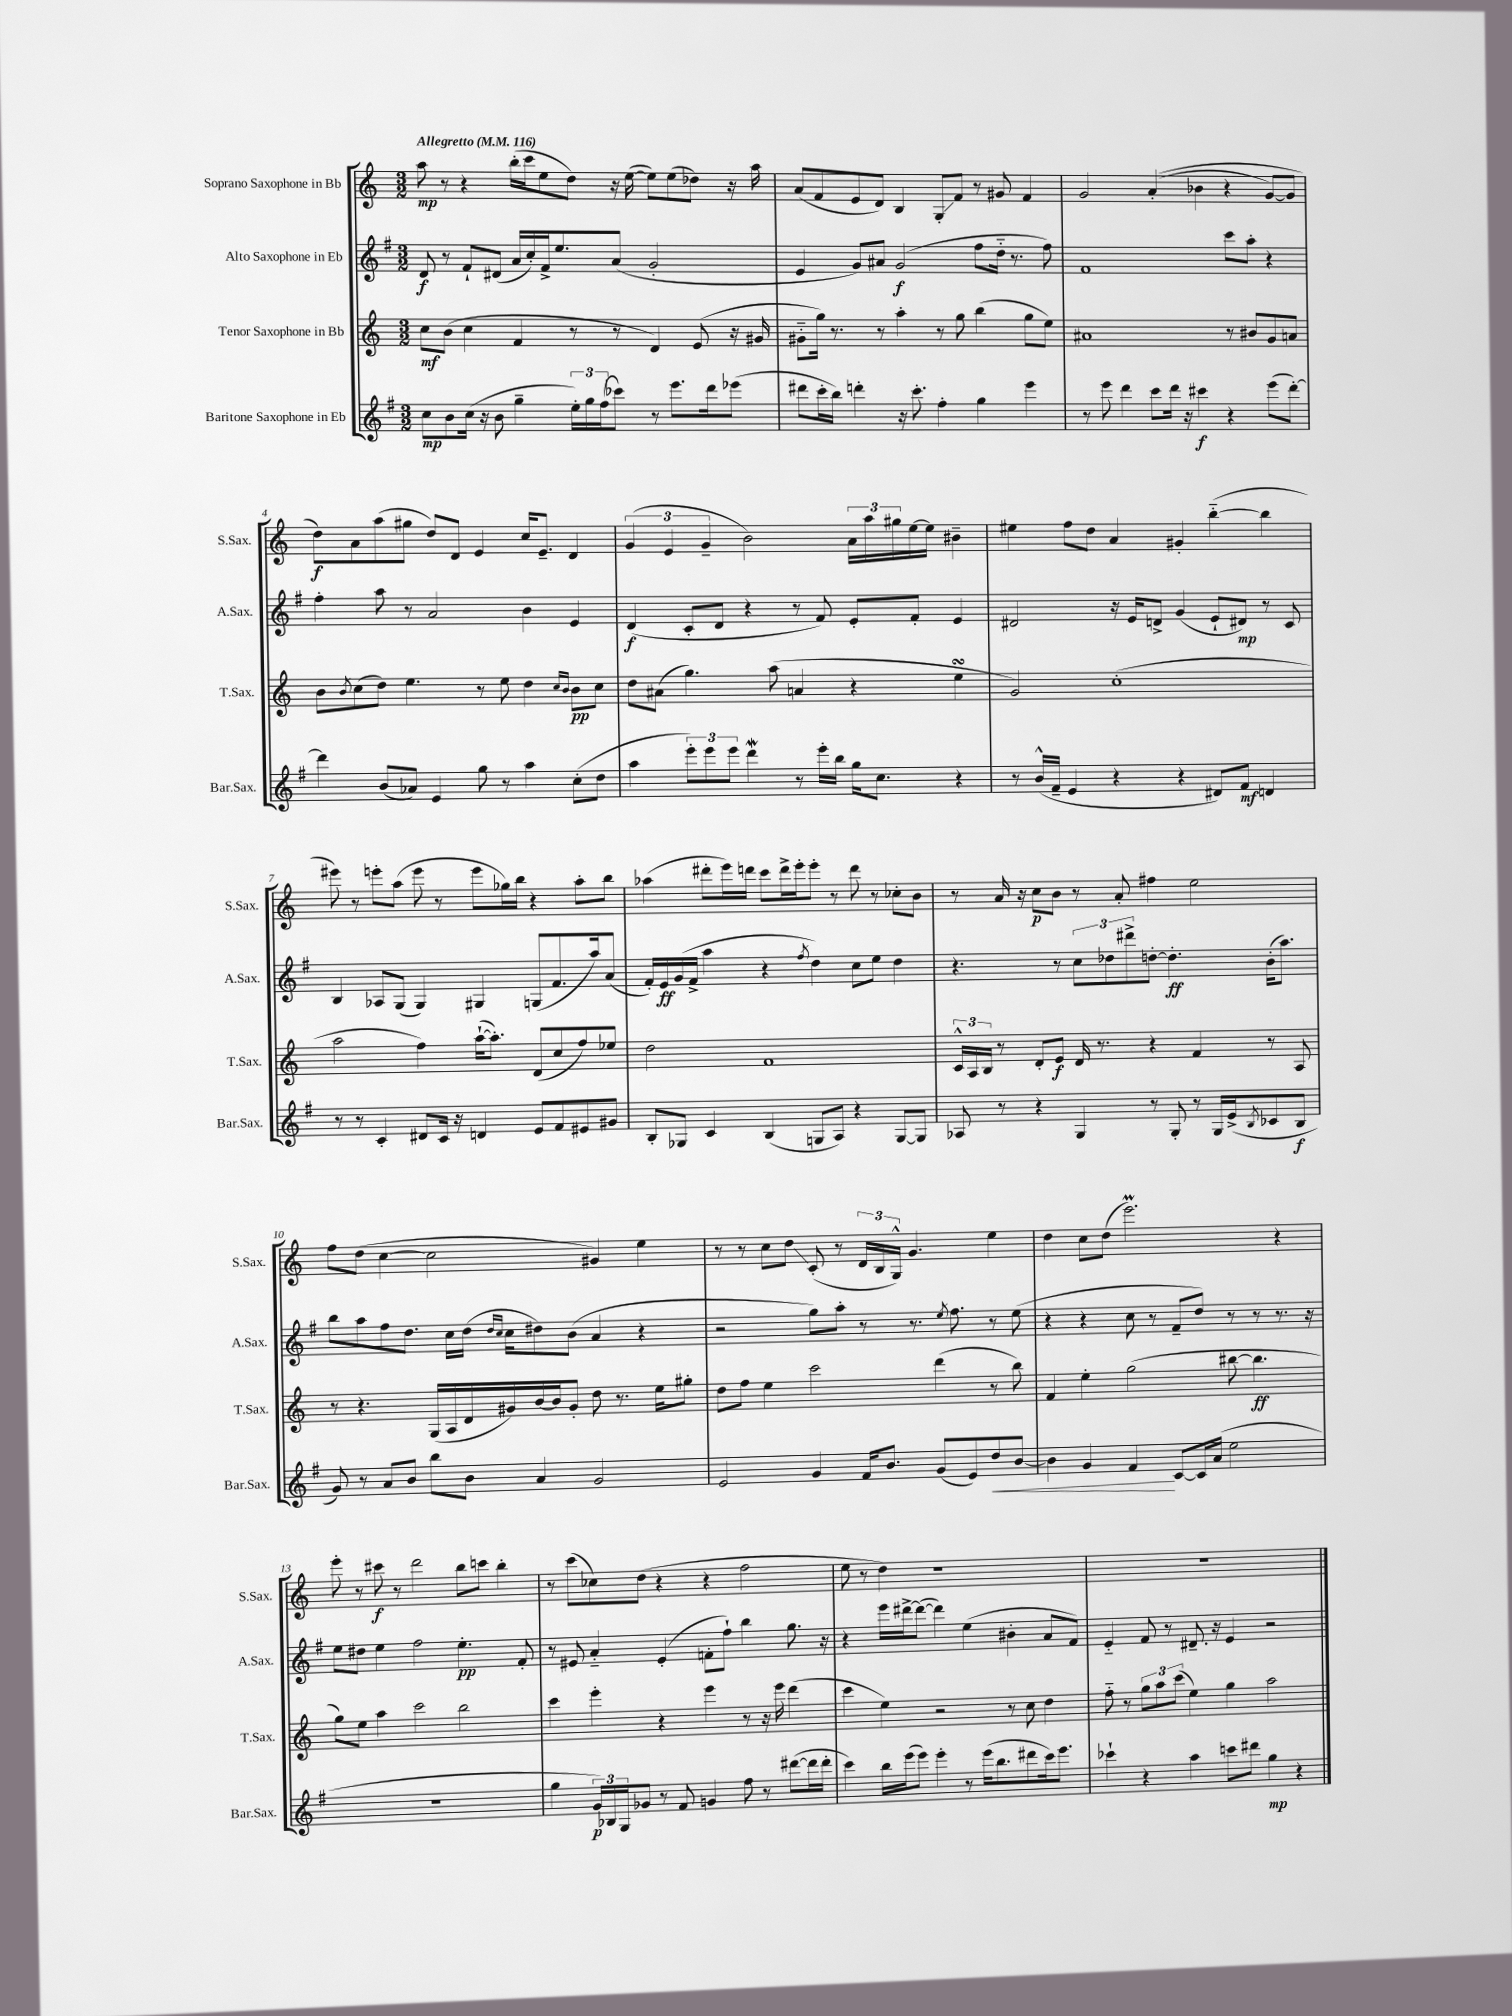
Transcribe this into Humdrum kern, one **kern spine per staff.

**kern	**kern	**kern	**kern
*staff4	*staff3	*staff2	*staff1
*clefG2	*clefG2	*clefG2	*clefG2
*k[f#]	*k[]	*k[f#]	*k[]
*M3/2	*M3/2	*M3/2	*M3/2
*MM116	*MM116	*MM116	*MM116
8cc\L	8cc\L	8d/	8aa\
8b\	(8b\J	8r	8r
(16cc\Jk	4cc\	8f#`/L	4r
16r	.	.	.
8b\	.	(8d#/J	.
4gg~\	4f/	16a/LL	(16bb'\LL
.	.	16cc'/)	16ccc\J
.	.	16f#^/J	8ee\
.	.	8.ee/	.
24ee'\LL)	8r	.	8dd\J)
24gg\	.	.	.
(24ff#\J	.	.	.
8ccc-\J)	8r	(8a/J	16r
.	.	.	([16ee\
8r	4d/)	2g'/	8ee\]L)
8.eee\L	.	.	(8ee\
.	(8e/	.	8dd-\J)
16ddd\k	.	.	.
(8eee-\J	16r	.	16r
.	16g#/	.	16aa\
=	=	=	=
8ddd#\L	8g#'~\L	4e/	(8a/L
16ccc'\L	16gg\Jk)	.	8f/
16bb\JJ)	8.r	.	.
4ddd'\	.	8g/L)	8e/
.	8r	8a#/J	8d/J)
16r	4aa'\	(2g/	4B/
8.ccc'\	.	.	.
4ff#'\	8r	.	8G'/L
.	8gg\	.	8f/J
4gg\	(4bb\	8ff#\L	8r
.	.	16dd'~\Jk	8g#/
.	.	8.r	.
4eee\	8gg\L	.	4f/
.	8ee\J)	8ff#\)	.
=	=	=	=
8r	1a#	1f#	2g/
8eee\	.	.	.
4ddd\	.	.	.
8ccc\L	.	.	&((4a'/
16ddd\Jk	.	.	.
16r	.	.	.
4ccc#\	.	.	4b-\
4r	8r	8ccc\L	4r
.	8b#/L	8aa'\J	.
(8eee\L	8g/	4r	[8g/L)
[8ddd'\J)	8a/J	.	8g/]J
=	=	=	=
4ddd\]	8b\L	4ff#'\	8dd\L&)
.	8qb/	.	.
.	(8cc\	.	8a\
(8b/L	8dd\J)	8aa\	(8aa\
8a-/J)	4.ee\	8r	8gg#\J
4e/	.	2a/	8dd/L)
.	.	.	8d/J
8gg\	8r	.	4e/
8r	8ee\	.	.
4aa\	4dd\	4b\	16cc/LK
.	.	.	8.e~/J
.	16qqcc/LL	.	.
.	16qqb/JJ	.	.
(8cc'\L	8b\L	4e/	4d/
8dd\J	8cc\J	.	.
=	=	=	=
4aa\	8dd\L	(4d/	(6g/
.	(8a#\J	.	.
.	.	.	6e/
12eee'\L)	4.gg\)	8c'/L	.
12eee\	.	.	6g~/
.	.	8d/J	.
12eee\J	.	.	.
4ddd\	.	4r	2b\)
.	(8aa\	.	.
8r	4a/	8r	.
16eee'\LL	.	8f#/)	.
16bb\JJ	.	.	.
16gg\LK	4r	8e'/L	24a\LL
.	.	.	24aa\
8.cc\J	.	.	.
.	.	.	24gg#\
.	.	8f#'/J	[16ee\
.	.	.	16ee\]JJ
4r	4ee\	4e/	4b#~\
=	=	=	=
8r	2g/)	2d#/	4ee#\
(16b^^/LL	.	.	.
16f#~/JJ	.	.	.
4e/	.	.	8ff\L
.	.	.	8dd\J
4r	(1cc'	16r	4a/
.	.	16e/LK	.
.	.	8d^/J	.
4r	.	(4g/	4g#'/
8d#/L)	.	8e`/L	([4bb'~\
8f#/J	.	8d#/J)	.
4d/	.	8r	4bb\]
.	.	8c/	.
=	=	=	=
8r	2aa\	4B/	8eee#\)
8r	.	.	8r
4c'/	.	8A-/L	8eee'\L
.	.	(8G/J	(8aa\J
8d#/L	4ff\)	4G/)	8eee\
16c/Jk	.	.	8r
16r	.	.	.
4d/	([16aa`\LK	4G#/	8eee\L
.	8.aa'\]J)	.	.
.	.	.	16gg-\L)
.	.	.	16bb\JJ
8e/L	(8d/L	(8G/L	4r
8f#/	8cc/	8.f#/	.
8e#/	8ff/)	.	8aa'\L
.	.	16aa/k)	.
8g#/J	8ee-/J	(8a/J	8bb\J
=	=	=	=
8B'/L	2dd\	16f#'/LL)	(4aa-\
.	.	16e/	.
8G-/J	.	(16g/	.
.	.	16f#^/JJ	.
4c/	.	4aa\	8ddd#'\L
.	.	.	16eee\L)
.	.	.	16ddd\JJ
(4B/	1f	4r	8ccc\L
.	.	.	16ddd^\L
.	.	.	16eee'\J
.	.	8qff#/	.
8G/L	.	4dd\)	8eee'\J
8A/J)	.	.	8r
4r	.	8cc\L	8ddd\
.	.	8ee\J	8r
[8G/L	.	4dd\	8cc-'\L
8G/]J	.	.	8b\J
=	=	=	=
8A-/	24c^^/LL	4.r	8r
.	24A/	.	.
.	24B/JJ	.	.
8r	8r	.	16a/
.	.	.	16r
4r	8d'/L	.	8cc\L
.	8e/J	8r	8b\J
4G/	16d/	12cc\L	8r
.	8.r	.	.
.	.	12dd-\	.
.	.	.	8a'/
.	.	12ddd#^\	.
8r	4r	[8dd'\J	4ff#\
8G'/	.	4.dd'\]	.
8r	4f/	.	2ee\
16G/LL	.	.	.
(16e^/J	.	.	.
8qB/	.	.	.
8c-/	8r	(16b'\LK	.
.	.	8.aa\J)	.
8B/J	8A/	.	.
=	=	=	=
8g/)	8r	8bb\L	8ff\L
8r	4.r	8aa\	(8dd\J
8a/L	.	8ff#\	[4cc\
8b/J	.	8.dd\J	.
8bb\L	(16G/LL	.	2cc\]
.	16A/	16cc\LL	.
8b\J	16d/	(16dd\JJ	.
.	.	16qqdd/LL	.
.	.	16qqcc/JJ	.
.	16g#/)	16cc\LK	.
4a/	[16b/	8dd#\)	.
.	16b/]J	.	.
.	8g#'/J	(8b\J	.
2g/	8dd\	4a/	4g#/)
.	8.r	.	.
.	.	4r	4ee\
.	16ee\LK	.	.
.	8gg#'\J	.	.
=	=	=	=
2e/	8dd\L	2r	8r
.	8ff\J	.	8r
.	4ee\	.	8cc\L
.	.	.	8dd\J
4g/	2ccc\	8gg\L)	(8c'/
.	.	8aa'\J	8r
16f#/LK	.	8r	24d/LL
.	.	.	24B/
8.b/J	.	.	.
.	.	.	24G^^/JJ)
.	.	8.r	4.g/
(8g/L	(4ddd\	.	.
.	.	8qee/	.
.	.	8.ff#\	.
8e/)	.	.	.
8dd/	8r	8r	4ee\
[8b/J	8bb\)	(8ee\	.
=	=	=	=
4b\]	4f/	4r	4dd\
4g/	4ee'\	4r	8cc\L
.	.	.	(8dd\J
4f#/	(2gg\	8cc\	2.eee\)
.	.	8r	.
[8c/L	.	8f#~/L	.
16c/]L	.	8dd/J)	.
(16a/JJ	.	.	.
2ee\	[8bb#\	8r	.
.	4.bb#\]	8r	.
.	.	8.r	4r
.	.	16r	.
=	=	=	=
1.r	8gg\L)	8ee\L	8eee'\
.	8ee\J	8dd#\J	8r
.	4aa\	4ee\	8ccc#\
.	.	.	8r
.	2ccc\	2ff#\	2ddd\
.	2bb\	4.ee'\	8bb\L
.	.	.	8ccc\J
.	.	.	4bb'\
.	.	8f#'/	.
=	=	=	=
4gg\	4ccc\	8r	8r
.	.	8e#/	(8ccc\L
24g/LL)	4eee'\	4a'~/	8cc-\)
24B-/	.	.	.
24G/J	.	.	.
8g-/J	.	.	(8dd\J
8r	4r	(4e#'/	4r
8f#/	.	.	.
4g/	4eee\	8f'\L	4r
.	.	8ff#`\J)	.
8ff#\	8r	4bb\	2ff\
8r	16r	.	.
.	16eee\	.	.
([8ddd#\L	(4ddd\	8.gg\	.
16ddd#\]L	.	.	.
16ddd#'\JJ	.	16r	.
=	=	=	=
4ccc\)	4ccc\	4r	8ee\
.	.	.	8r
16bb\LL	4ee\)	16eee\LL	4dd\)
(16eee\J	.	[16ddd#^\J	.
8eee\J)	.	(8ddd#\_J	.
4eee'\	2r	4ddd#\])	1r
8r	.	(4ee\	.
(16eee\LK	.	.	.
8.bb\	.	.	.
.	8r	4b#'\	.
8ddd#\	8cc\	.	.
16ccc\k)	4dd\	8a/L	.
8.eee\J	.	.	.
.	.	8f#/J)	.
=	=	=	=
4ccc-`\	8ff'~\	4e'~/	1.r
.	8r	.	.
4r	12gg\L	8f#/	.
.	12aa\	.	.
.	.	8r	.
.	(12ccc\J	.	.
4aa\	4ee\)	8.d#~/	.
.	.	16r	.
8ccc\L	4gg\	4e/	.
8ddd#\J	.	.	.
4gg\	2aa\	2r	.
4r	.	.	.
==	==	==	==
*-	*-	*-	*-
